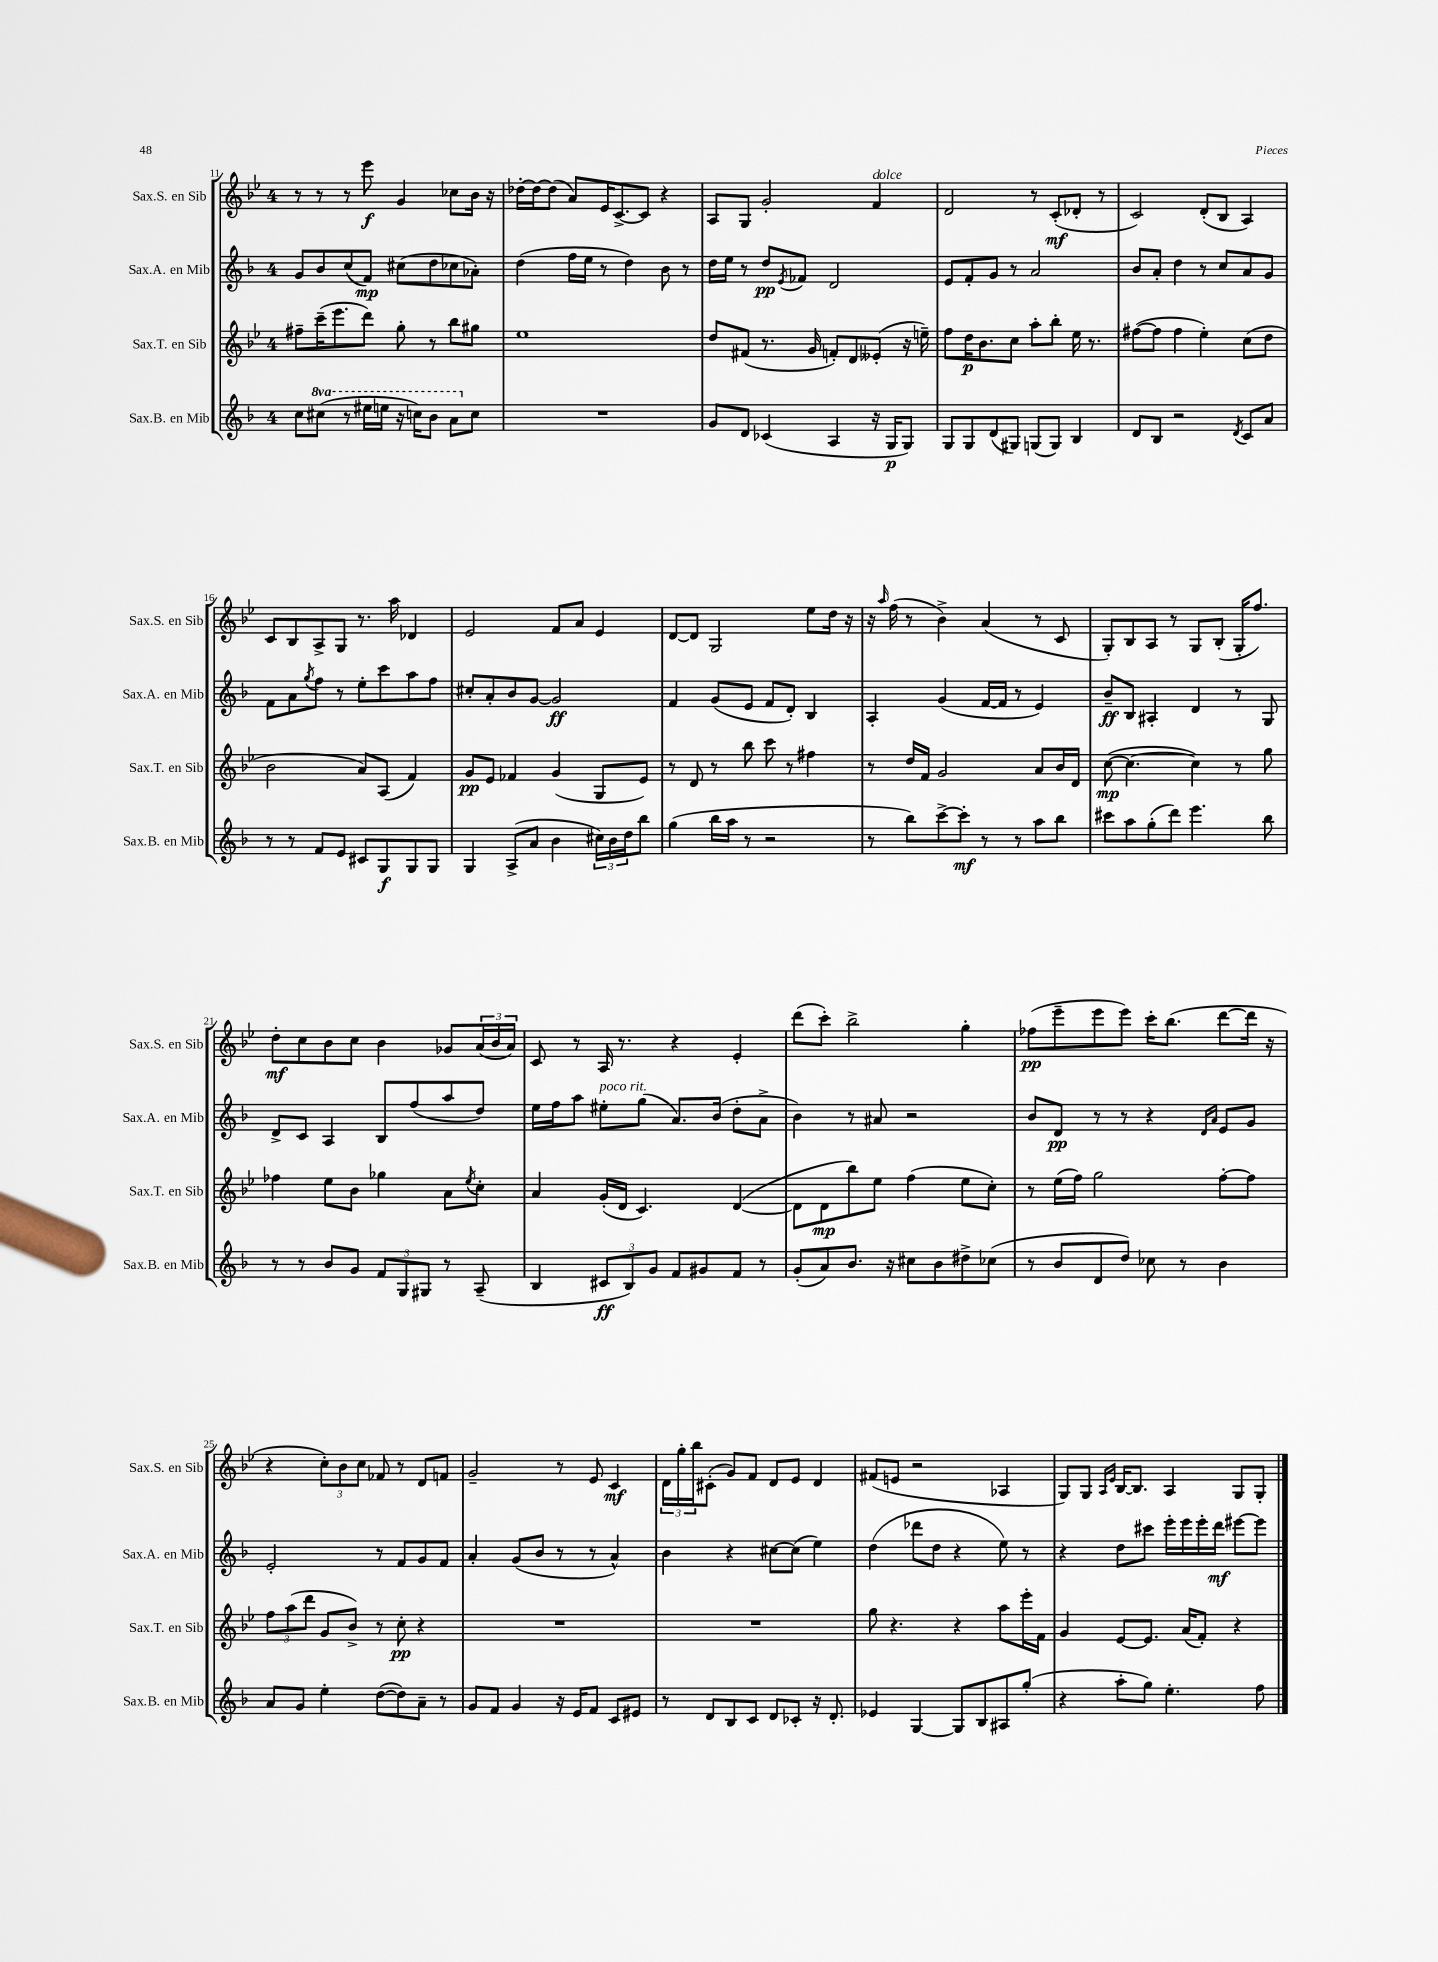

**kern	**kern	**kern	**kern
*staff4	*staff3	*staff2	*staff1
*clefG2	*clefG2	*clefG2	*clefG2
*k[b-]	*k[b-e-]	*k[b-]	*k[b-e-]
*M4/4	*M4/4	*M4/4	*M4/4
8cc\L	8ff#~\L	8g/L	8r
(8ccc#\J	(16ccc~\K	8b-/	8r
.	8.eee-\	.	.
8r	.	(8cc/	8r
16eee#\LL	8ddd\J)	8f/J)	8eee-\
16eee\JJ	.	.	.
16r	8gg'\	(8cc#\L	4g/
16ccc\LK)	.	.	.
8bb-\J	8r	8dd\	.
8aa\L	8bb-\L	8cc-\	8cc-\L
8cc\J	8gg#\J	8a-'\J)	16b-\Jk
.	.	.	16r
=	=	=	=
1r	1ee-	(4dd\	[16dd-'\LL
.	.	.	16dd-\_J
.	.	.	(8dd-\]J
.	.	16ff\LL	8a/L)
.	.	16ee\JJ	.
.	.	8r	16e-/K
.	.	.	[8.c^/
.	.	4dd\)	.
.	.	.	8c/]J
.	.	8b-\	4r
.	.	8r	.
=	=	=	=
8g/L	8dd/L	16dd\LL	8A/L
.	.	16ee\JJ	.
8d/J	(8f#/J	8r	8G/J
(4c-/	8.r	8dd/L	2g'/
.	.	8qe/	.
.	.	8f-/J	.
.	16g/	.	.
4A/	8f'/L)	2d/	.
.	8d/	.	.
16r	(8e--'/J	.	4f/
16G/LK	.	.	.
8G/J)	16r	.	.
.	16ee~\)	.	.
=	=	=	=
8G/L	8ff\L	8e/L	2d/
8G/	16dd\K	8f'/	.
.	8.b-\	.	.
(8d/	.	8g/J	.
8G#/J)	8cc\J	8r	.
(8G/L	8aa'\L	2a/	8r
8G/J)	8bb-'\J	.	(8c'/L
4B-/	16ee-\	.	8d-'/J
.	8.r	.	.
.	.	.	8r
=	=	=	=
8d/L	([8ff#\L	8b-/L	2c/)
8B-/J	8ff#\]J	8a'/J	.
2r	4ff#\	4dd\	.
.	4ee-'\)	8r	(8d'/L
.	.	8cc/L	8B-/J
8qd/	.	.	.
8c/L	(8cc\L	8a/	4A/)
8a/J	8dd\J	8g/J	.
=	=	=	=
8r	2b-\	8f\L	8c/L
8r	.	8a\	8B-/
.	.	8qgg/	.
8f/L	.	8ff\J	8A^/
8e/J	.	8r	8G/J
8c#/L	8a/L)	8ee'\L	8.r
8G/	(8A/J	8ccc\	.
.	.	.	16aa\
8G/	4f/)	8aa\	4d-/
8G/J	.	8ff\J	.
=	=	=	=
4G/	8g/L	8cc#'/L	2e-/
.	8e-/J	8a'/	.
(8A^/L	4f-/	8b-/	.
8a/J	.	[8g/J	.
4b-\	(4g/	2g/]	8f/L
.	.	.	8a/J
24cc#\LL)	8G/L	.	4e-/
24b-\	.	.	.
24dd\J	.	.	.
8bb-\J	8e-/J)	.	.
=	=	=	=
(4gg\	8r	4f/	[8d/L
.	8d/	.	8d/]J
16bb-\LL	8r	(8g/L	2G/
16aa\JJ	.	.	.
8r	8bb-\	8e/J	.
2r	8ccc\	8f/L	.
.	8r	8d'/J)	.
.	4ff#\	4B-/	8ee-\L
.	.	.	16dd\Jk
.	.	.	16r
=	=	=	=
8r	8r	4A'/	16r
.	.	.	16qqaa/
.	.	.	(16ff\
8bb-\L)	16dd/LL	.	8r
.	16f/JJ	.	.
[8ccc^\	2g/	(4g/	4b-^\)
8ccc'\]J	.	.	.
8r	.	[16f/LL	(4a/
.	.	16f/]JJ	.
8r	.	8r	.
8aa\L	8a/L	4e/)	8r
8bb-\J	16b-/L	.	8c/
.	16d/JJ	.	.
=	=	=	=
8ccc#\L	([8cc\	8b-~/L	8G'/L)
8aa\	4.cc\_	8B-/J	8B-/
(8gg'\	.	4A#'/	8A/J
8ddd\J)	.	.	8r
4.eee\	4cc\])	4d/	8G/L
.	.	.	(8B-'/J
.	8r	8r	16G'/LK
.	.	.	8.ff/J)
8bb-\	8gg\	8G/	.
=	=	=	=
8r	4ff-\	8d^/L	8dd'\L
8r	.	8c/J	8cc\
8b-/L	8ee-\L	4A/	8b-\
8g/J	8b-\J	.	8cc\J
12f/L	4gg-\	8B-/L	4b-\
12G/	.	.	.
.	.	(8ff/	.
12G#/J	.	.	.
8r	8a\L	8aa/	8g-/L
.	8qee-/	.	.
(8A~/	8cc'\J	8dd/J)	(24a/L
.	.	.	24b-/
.	.	.	24a/JJ)
=	=	=	=
4B-/	4a/	16ee\LL	8c/
.	.	16ff\J	.
.	.	8aa\J	8r
12c#/L	(16g'/LL	8ee#'\L	16A/
.	16d/JJ	.	8.r
12B-/)	.	.	.
.	4.c/)	(8gg\J	.
12g/J	.	.	.
8f/L	.	8.a/L)	4r
8g#/	.	.	.
.	.	(16b-/Jk	.
8f/J	([4d/	8dd'\L	4e-'/
8r	.	8a^\J	.
=	=	=	=
(8g'/L	8d\]L	4b-\)	(8ddd\L
8a/)	8d\	.	8ccc'\J)
8.b-/J	8bb-\)	8r	2bb-^\
.	8ee-\J	8a#/	.
16r	.	.	.
8cc#\L	(4ff\	2r	.
8b-\	.	.	.
8dd#^\	8ee-\L	.	4gg'\
(8cc-\J	8cc'\J)	.	.
=	=	=	=
8r	8r	8b-/L	(8ff-\L
8b-/L	(16ee-\LL	8d/J	8eee-~\
.	16ff\JJ)	.	.
8d/	2gg\	8r	8eee-\
8dd/J)	.	8r	8eee-\J)
8cc-\	.	4r	16ccc'\LK
.	.	.	(8.bb-\J
8r	.	.	.
.	.	16qqd/LL	.
.	.	16qqa/JJ	.
4b-\	[8ff'\L	8e/L	[8ddd\L
.	8ff\]J	8g/J	16ddd\]Jk
.	.	.	16r
=	=	=	=
8a/L	12ff\L	2e'/	4r
.	(12aa\	.	.
8g/J	.	.	.
.	12ddd\J	.	.
4ee'\	8g/L	.	12cc'\L)
.	.	.	12b-\
.	8b-^/J)	.	.
.	.	.	12cc\J
([8dd\L	8r	8r	8f-/
8dd\])	8cc'\	8f/L	8r
8a~\J	4r	8g/	8d/L
8r	.	8f/J	8f/J
=	=	=	=
8g/L	1r	4a'/	2g~/
8f/J	.	.	.
4g/	.	(8g/L	.
.	.	8b-/J	.
16r	.	8r	8r
16e/LK	.	.	.
8f/J	.	8r	8e-/
8c/L	.	4a^^/)	4c/
8e#/J	.	.	.
=	=	=	=
8r	1r	4b-\	24d\LL
.	.	.	24gg'\
.	.	.	24bb-\J
8d/L	.	.	(8c#'\J
8B-/	.	4r	8g/L)
8c/J	.	.	8f/J
8d/L	.	[8cc#\L	8d/L
8c-'/J	.	(8cc#\]J	8e-/J
16r	.	4ee\)	4d/
8.d'/	.	.	.
=	=	=	=
4e-/	8gg\	(4dd\	(8f#/L
.	4.r	.	8e/J
[4G/	.	8ddd-\L	2r
.	.	8dd\J	.
8G/]L	4r	4r	.
8B-/	.	.	.
8A#/	8aa\L	8ee\)	4A-/
(8gg'/J	16eee-'\L	8r	.
.	16f\JJ	.	.
=	=	=	=
4r	4g/	4r	8G/L)
.	.	.	8G/J
.	.	.	16qqA/LL
.	.	.	16qqe-/JJ
8aa'\L	[8e-/L	8dd\L	[16B-/LK
.	.	.	8.B-/]J
8gg\J)	8.e-/]J	8ccc#\J	.
4.ee'\	.	16eee'\LL	4A/
.	(16a/LK	16eee\	.
.	8f'/J)	16eee'\	.
.	.	16ddd\JJ	.
.	4r	[8eee#\L	8G/L
8ff\	.	8eee#\]J	8G'/J
==	==	==	==
*-	*-	*-	*-
